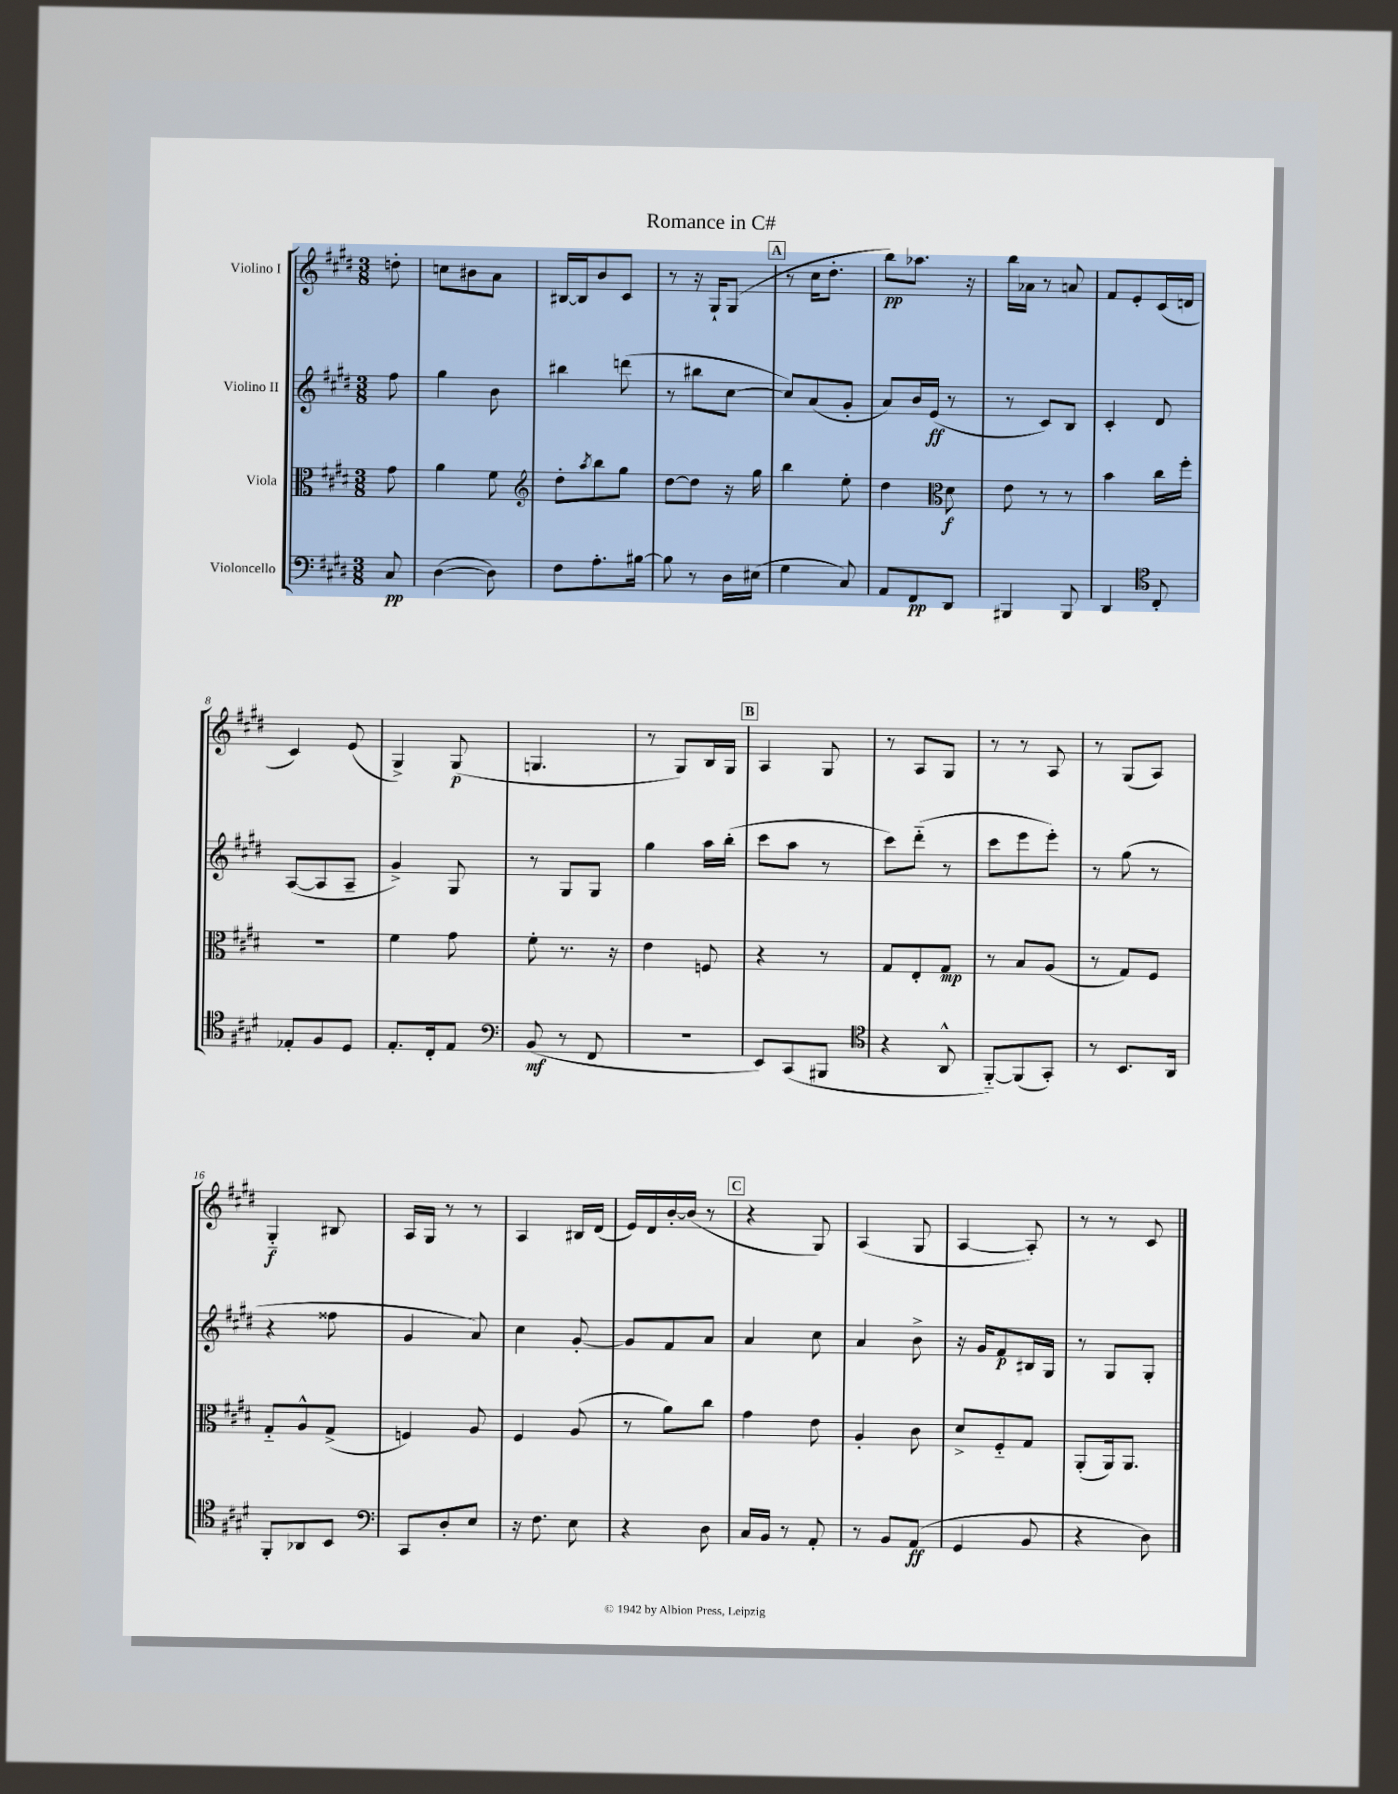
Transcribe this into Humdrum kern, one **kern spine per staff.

**kern	**dynam	**kern	**dynam	**kern	**dynam	**kern	**dynam
*part4	*part4	*part3	*part3	*part2	*part2	*part1	*part1
*staff4	*staff4	*staff3	*staff3	*staff2	*staff2	*staff1	*staff1
*I"Violoncello	*	*I"Viola	*	*I"Violino II	*	*I"Violino I	*
*clefF4	*	*clefC3	*	*clefG2	*	*clefG2	*
*k[f#c#g#d#]	*	*k[f#c#g#d#]	*	*k[f#c#g#d#]	*	*k[f#c#g#d#]	*
*M3/8	*	*M3/8	*	*M3/8	*	*M3/8	*
=	=	=	=	=	=	=	=
8C#/	pp	8g#\	.	8ff#\	.	8ddn'\	.
=1	=1	=1	=1	=1	=1	=1	=1
([4D#\	.	4a\	.	4gg#\	.	8ccn\L	.
.	.	.	.	.	.	8b#X\	.
8D#\])	.	8f#\	.	8b\	.	8a\J	.
=2	=2	=2	=2	=2	=2	=2	=2
*	*	*clefG2	*	*	*	*	*
8F#\L	.	8dd#'\L	.	4bb#X\	.	[16B#X/LL	.
.	.	.	.	.	.	16B#/J]	.
.	.	8qaa/	.	.	.	.	.
8.A'\	.	8bb\	.	.	.	8b/	.
.	.	8gg#\J	.	(8dddn\	.	8c#/J	.
[16B#X\Jk	.	.	.	.	.	.	.
=3	=3	=3	=3	=3	=3	=3	=3
8B#\]	.	[8dd#\L	.	8r	.	8r	.
8r	.	8dd#\J]	.	8bb#X\L	.	16r	.
.	.	.	.	.	.	16G#`/KL	.
16D#\LL	.	16r	.	[8cc#\J	.	(8G#/J	.
(16E#X\JJ	.	16gg#\	.	.	.	.	.
!!LO:REH:place=s1:t=A
=4	=4	=4	=4	=4	=4	=4	=4
4G#\	.	4bb\	.	8cc#/L])	.	8r	.
.	.	.	.	(8a/	.	16cc#\KL	.
.	.	.	.	.	.	8.dd#'\J	.
8C#/)	.	8ee'\	.	8g#'/J	.	.	.
=5	=5	=5	=5	=5	=5	=5	=5
8AA/L	.	4dd#\	.	8a/L)	.	8bb\L)	pp
8FF#/	pp	.	.	16b/L	.	8.aa-X\J	.
.	.	.	.	(16e/JJ	ff	.	.
*	*	*clefC3	*	*	*	*	*
8DD#/J	.	8d#\	f	8r	.	.	.
.	.	.	.	.	.	16r	.
=6	=6	=6	=6	=6	=6	=6	=6
4BBB#X/	.	8e\	.	8r	.	16bb\LL	.
.	.	.	.	.	.	16a-X\JJ	.
.	.	8r	.	8c#/L)	.	8r	.
8BBB#/	.	8r	.	8B/J	.	8an/	.
=7	=7	=7	=7	=7	=7	=7	=7
4DD#/	.	4b\	.	4c#'/	.	8f#/L	.
.	.	.	.	.	.	8e'/	.
*clefC4	*	*	*	*	*	*	*
8C#'/	.	16cc#\LL	.	8d#/	.	(16c#/L	.
.	.	16ff#'\JJ	.	.	.	16dn/JJ	.
!!LO:LB:g=z
=8	=8	=8	=8	=8	=8	=8	=8
8E-X'/L	.	4.r	.	([8A/L	.	4c#/)	.
8F#/	.	.	.	8A/]	.	.	.
8D#/J	.	.	.	8A~/J	.	(8e/	.
=9	=9	=9	=9	=9	=9	=9	=9
8.E'/L	.	4f#\	.	4g#^/)	.	4G#^/)	.
16C#'/k	.	.	.	.	.	.	.
8E/J	.	8g#\	.	8G#/	.	(8G#/	p
=10	=10	=10	=10	=10	=10	=10	=10
*clefF4	*	*	*	*	*	*	*
(8BB/	mf	8f#'\	.	8r	.	4.Gn/	.
8r	.	8.r	.	8G#/L	.	.	.
8FF#/	.	.	.	8G#/J	.	.	.
.	.	16r	.	.	.	.	.
=11	=11	=11	=11	=11	=11	=11	=11
4.r	.	4e\	.	4gg#\	.	8r	.
.	.	.	.	.	.	8G#/L)	.
.	.	8Fn/	.	16aa\LL	.	16B/L	.
.	.	.	.	(16bb'\JJ	.	16G#/JJ	.
!!LO:REH:place=s1:t=B
=12	=12	=12	=12	=12	=12	=12	=12
8EE/L)	.	4r	.	8ccc#\L	.	4A/	.
(8CC#/	.	.	.	8aa\J	.	.	.
8BBB#X/J	.	8r	.	8r	.	8G#/	.
=13	=13	=13	=13	=13	=13	=13	=13
*clefC4	*	*	*	*	*	*	*
4r	.	8G#/L	.	8ccc#\L)	.	8r	.
.	.	8E'/	.	(8ddd#\J	.	8A/L	.
8AA^^/	.	8G#/J	mp	8r	.	8G#/J	.
=14	=14	=14	=14	=14	=14	=14	=14
[8FF#/L)	.	8r	.	8ccc#\L	.	8r	.
(8FF#/]	.	8B/L	.	8eee\	.	8r	.
8GG#'/J)	.	(8A/J	.	8eee'\J)	.	8A/	.
=15	=15	=15	=15	=15	=15	=15	=15
8r	.	8r	.	8r	.	8r	.
8.BB/L	.	8G#/L)	.	(8gg#\	.	(8G#/L	.
.	.	8F#/J	.	8r	.	8A/J)	.
16AA/Jk	.	.	.	.	.	.	.
!!LO:LB:g=z
=16	=16	=16	=16	=16	=16	=16	=16
8FF#'/L	.	8G#/L	.	4r	.	4G#/	f
8AA-X/	.	8A^^/	.	.	.	.	.
8BB/J	.	(8G#^/J	.	8ff##X\	.	8B#X/	.
=17	=17	=17	=17	=17	=17	=17	=17
*clefF4	*	*	*	*	*	*	*
8CC#/L	.	4Fn/)	.	4g#/	.	16A/LL	.
.	.	.	.	.	.	16G#/JJ	.
8D#'/	.	.	.	.	.	8r	.
8E/J	.	8A/	.	8a/)	.	8r	.
=18	=18	=18	=18	=18	=18	=18	=18
16r	.	4F#/	.	4cc#\	.	4A/	.
8.F#\	.	.	.	.	.	.	.
8E\	.	(8A/	.	[8g#'/	.	16B#X/LL	.
.	.	.	.	.	.	(16d#/JJ	.
=19	=19	=19	=19	=19	=19	=19	=19
4r	.	8r	.	8g#/L]	.	16e/LL)	.
.	.	.	.	.	.	16d#/	.
.	.	8a\L)	.	8f#/	.	[16b'/	.
.	.	.	.	.	.	(16b/JJ]	.
8D#\	.	8cc#\J	.	8a/J	.	8r	.
!!LO:REH:place=s1:t=C
=20	=20	=20	=20	=20	=20	=20	=20
16C#/LL	.	4g#\	.	4a/	.	4r	.
16BB/JJ	.	.	.	.	.	.	.
8r	.	.	.	.	.	.	.
8AA'/	.	8e\	.	8cc#\	.	8G#/)	.
=21	=21	=21	=21	=21	=21	=21	=21
8r	.	4A'/	.	4a/	.	(4A/	.
8BB/L	.	.	.	.	.	.	.
(8AA/J	ff	8c#\	.	8b^\	.	8G#/	.
=22	=22	=22	=22	=22	=22	=22	=22
4GG#/	.	8d#^/L	.	16r	.	[4A/	.
.	.	.	.	16g#/KL	.	.	.
.	.	8F#/	.	8f#/	p	.	.
8BB/	.	8G#/J	.	16B#X/L	.	8A'/])	.
.	.	.	.	16G#/JJ	.	.	.
=23	=23	=23	=23	=23	=23	=23	=23
4r	.	(8AA'/L	.	8r	.	8r	.
.	.	16AA/k)	.	8G#/L	.	8r	.
.	.	8.AA/J	.	.	.	.	.
8D#\)	.	.	.	8G#'/J	.	8c#/	.
==	==	==	==	==	==	==	==
*-	*-	*-	*-	*-	*-	*-	*-
